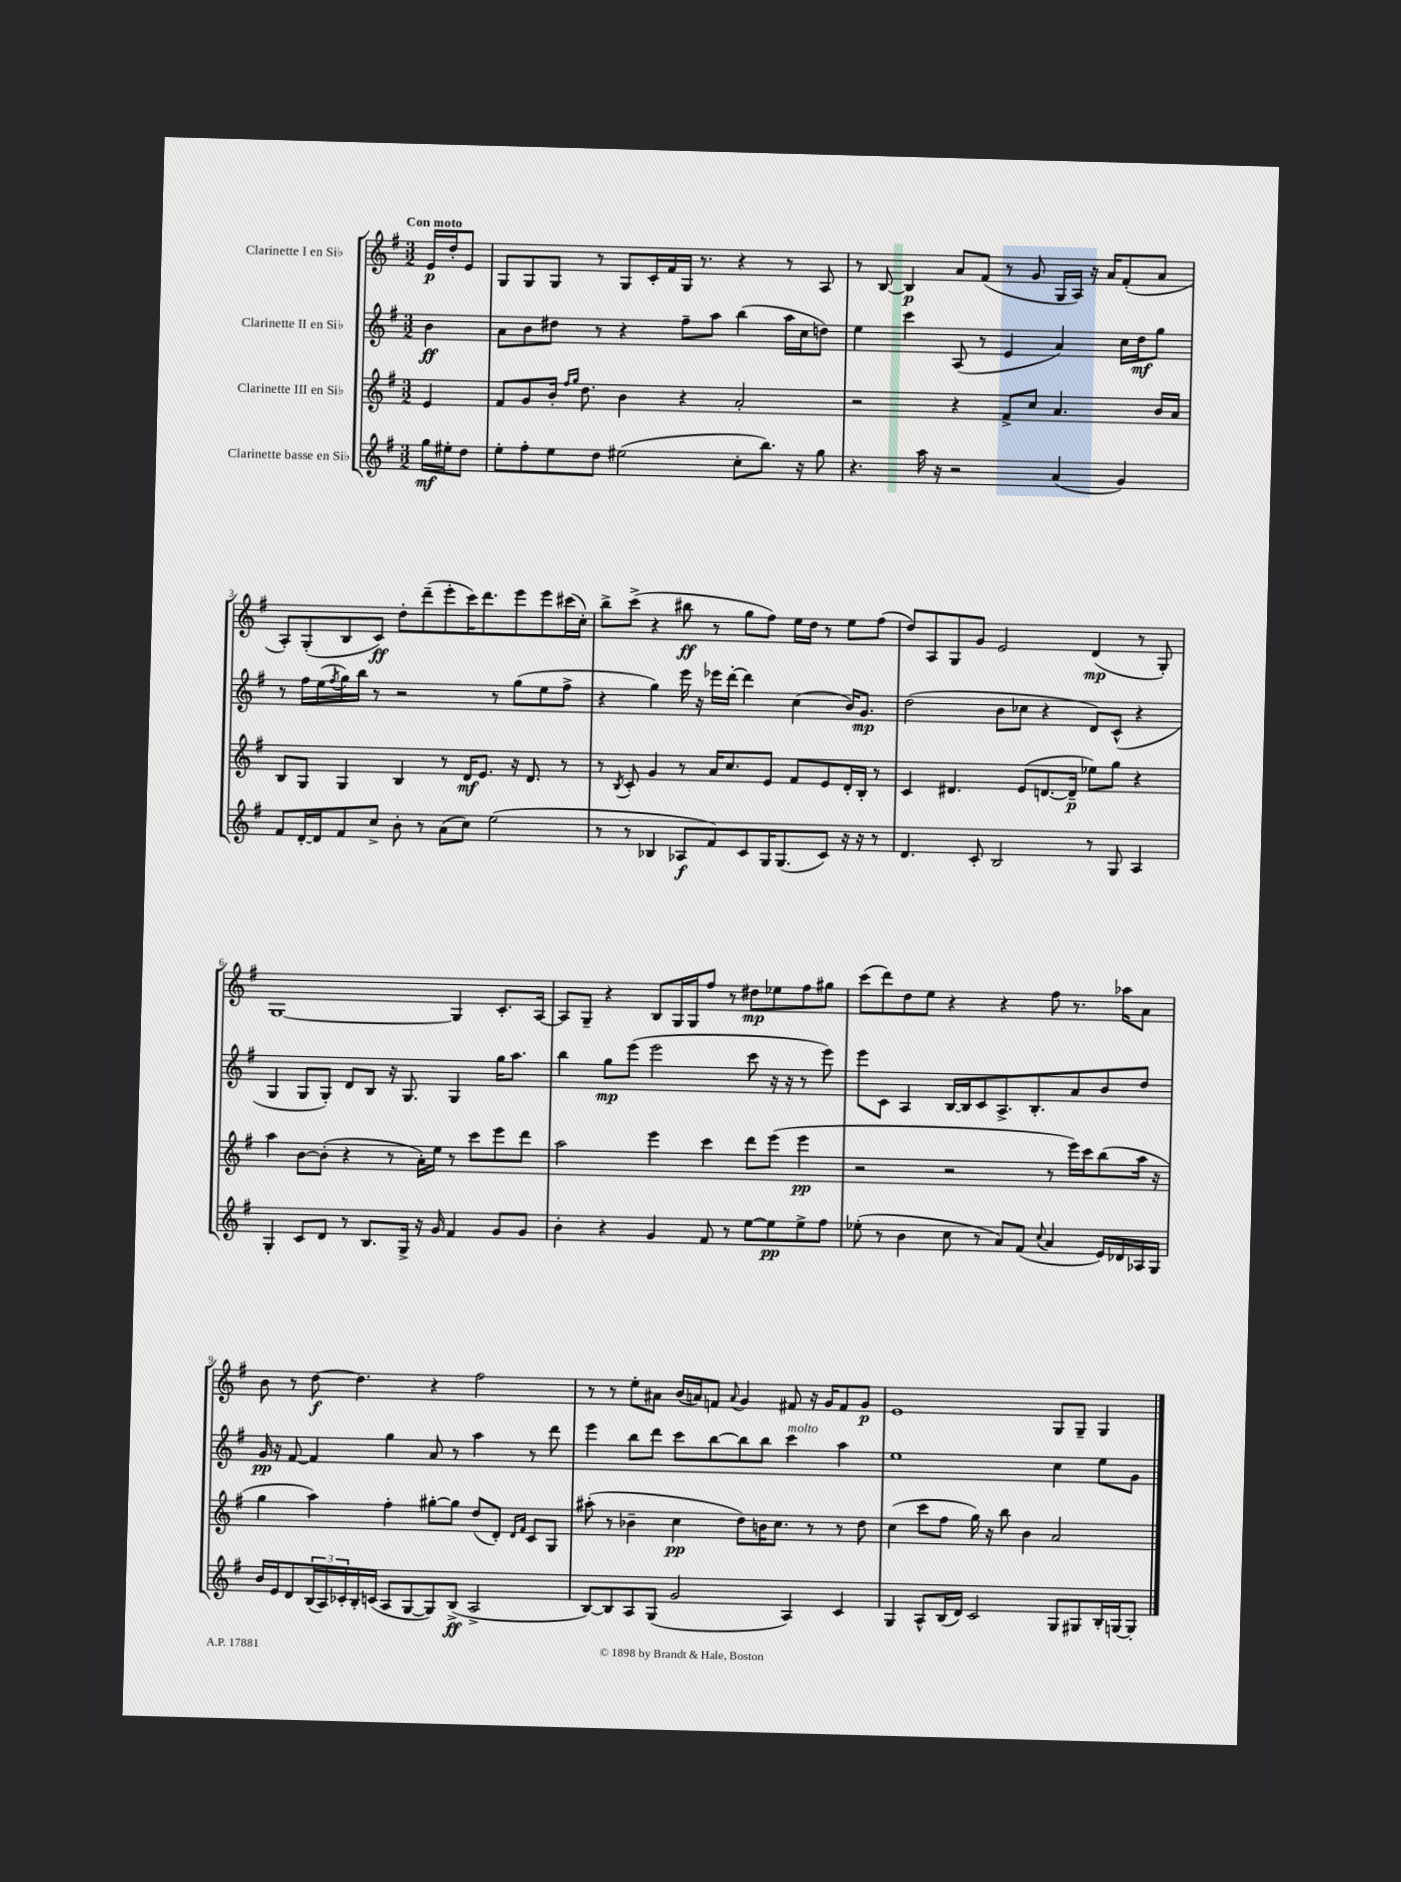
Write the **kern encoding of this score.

**kern	**dynam	**kern	**dynam	**kern	**dynam	**kern	**dynam
*part4	*part4	*part3	*part3	*part2	*part2	*part1	*part1
*staff4	*staff4	*staff3	*staff3	*staff2	*staff2	*staff1	*staff1
*I"Clarinette basse en Si♭	*	*I"Clarinette III en Si♭	*	*I"Clarinette II en Si♭	*	*I"Clarinette I en Si♭	*
*clefG2	*	*clefG2	*	*clefG2	*	*clefG2	*
*k[f#]	*	*k[f#]	*	*k[f#]	*	*k[f#]	*
*M3/2	*	*M3/2	*	*M3/2	*	*M3/2	*
=	=	=	=	=	=	=	=
!	!	!	!	!	!	!LO:TX:a:B:t=Con moto	!
16gg\LL	mf	4e/	.	4b\	ff	16e/LL	p
16ee#X'\J	.	.	.	.	.	16dd'/J	.
8dd\J	.	.	.	.	.	8e/J	.
=1	=1	=1	=1	=1	=1	=1	=1
8ee'\L	.	8f#/L	.	8a\L	.	8G/L	.
8ff#'\	.	8g/	.	8b\	.	8G/	.
8ee\	.	16b'/Jk	.	8dd#X\J	.	8G/J	.
.	.	16qqff#/LL	.	.	.	.	.
.	.	16qqgg/JJ	.	.	.	.	.
.	.	8.dd\	.	.	.	.	.
8dd\J	.	.	.	8r	.	8r	.
(2ee#X\	.	4b\	.	4r	.	8G/L	.
.	.	.	.	.	.	16c'/L	.
.	.	.	.	.	.	16f#/	.
.	.	4r	.	8ff#~\L	.	16G/JJ	.
.	.	.	.	.	.	8.r	.
.	.	.	.	8aa\J	.	.	.
8cc'\L	.	2a'/	.	(4bb\	.	4r	.
8.bb\J)	.	.	.	.	.	.	.
.	.	.	.	16aa\LL	.	8r	.
16r	.	.	.	16cc\J	.	.	.
8gg\	.	.	.	8ddn\J)	.	8A/	.
=2	=2	=2	=2	=2	=2	=2	=2
4.r	.	2r	.	4ee\	.	8r	.
.	.	.	.	.	.	[8B/	.
.	.	.	.	4ccc\	.	4B/]	p
16aa\	.	.	.	.	.	.	.
16r	.	.	.	.	.	.	.
2r	.	4r	.	(8A/	.	8a/L	.
.	.	.	.	8r	.	(8f#/J	.
.	.	8f#^/L	.	4e/	.	8r	.
.	.	8cc/J	.	.	.	8g/	.
(4a/	.	4.a/	.	4a/)	.	16G/LL	.
.	.	.	.	.	.	16A/JJ)	.
.	.	.	.	.	.	16r	.
.	.	.	.	.	.	16a/KL	.
4g/)	.	.	.	16cc\LL	.	(8f#'/	.
.	.	.	.	16dd\J	mf	.	.
.	.	16b/LL	.	8gg\J	.	8a/J	.
.	.	16a/JJ	.	.	.	.	.
!!LO:LB:g=z
=3	=3	=3	=3	=3	=3	=3	=3
8f#/L	.	8B/L	.	8r	.	8A'/L)	.
[16d'/L	.	8G/J	.	16ff#\LL	.	(8G'/	.
16d/J]	.	.	.	(16ee\	.	.	.
.	.	.	.	8qff#/	.	.	.
8f#/	.	4G/	.	16gg\)	.	8B/	.
.	.	.	.	16bb\JJ	.	.	.
8cc^/J	.	.	.	8r	.	8c/J)	ff
8b'\	.	4B/	.	2r	.	8dd'\L	.
8r	.	.	.	.	.	(8ddd~\	.
(8a\L	.	8r	.	.	.	8eee'\	.
8cc\J)	.	16d/KL	mf	.	.	16ccc\K)	.
.	.	8.e/J	.	.	.	8.ddd\	.
(2ee\	.	.	.	8r	.	.	.
.	.	16r	.	(8gg\L	.	8eee\	.
.	.	8.d/	.	.	.	.	.
.	.	.	.	8ee\	.	8eee\	.
.	.	8r	.	8ff#^\J	.	(16ccc#X\L	.
.	.	.	.	.	.	16cc'\JJ)	.
=4	=4	=4	=4	=4	=4	=4	=4
8r	.	8r	.	4r	.	8bb^\L	.
.	.	8qB/	.	.	.	.	.
8r	.	8c'/	.	.	.	(8ccc^\J	.
4B-X/	.	4g/	.	4gg\)	.	4r	.
8A-X/L	f	8r	.	16eee\	.	8bb#X\	ff
.	.	.	.	16r	.	.	.
8f#/)	.	16a/KL	.	16eee-X\LL	.	8r	.
.	.	8.cc/	.	[16ddd'\JJ	.	.	.
8c/	.	.	.	4ddd\]	.	8gg\L	.
16G/K	.	8e/J	.	.	.	8ff#\J)	.
(8.G/	.	.	.	.	.	.	.
.	.	8f#/L	.	(4cc\	.	16ee\LL	.
.	.	.	.	.	.	16dd\JJ	.
8c/J)	.	8e/	.	.	.	8r	.
16r	.	16d'/L	.	16b/KL)	.	8ee\L	.
16r	.	16B'/JJ	.	8.g/J	mp	.	.
8r	.	8r	.	.	.	(8ff#\J	.
=5	=5	=5	=5	=5	=5	=5	=5
4.d/	.	4c/	.	(2dd\	.	8dd/L)	.
.	.	.	.	.	.	8A/	.
.	.	4.d#X/	.	.	.	8G/	.
8c'/	.	.	.	.	.	8g/J	.
2B/	.	.	.	8b\L	.	2e/	.
.	.	(8e/L	.	8cc-X\J	.	.	.
.	.	[8.dn/	.	4r	.	.	.
.	.	16d~/Jk]	p	.	.	.	.
8r	.	8ee-X\L)	.	8d/L)	.	(4d/	mp
8G/	.	8gg\J	.	(8c^^/J	.	.	.
4A/	.	4r	.	4r	.	8r	.
.	.	.	.	.	.	8G'/)	.
!!LO:LB:g=z
=6	=6	=6	=6	=6	=6	=6	=6
4G'/	.	4aa\	.	4G/	.	[1G	.
8c/L	.	[8b\L	.	8G/L	.	.	.
8d/J	.	(8b'\J]	.	8G'/J)	.	.	.
8r	.	4r	.	8d/L	.	.	.
8.B/L	.	.	.	8B/J	.	.	.
.	.	8r	.	16r	.	.	.
16G^/Jk	.	.	.	8.G/	.	.	.
16r	.	16a'\LL)	.	.	.	.	.
16g/	.	16ee\JJ	.	.	.	.	.
4f#/	.	8r	.	4G/	.	4G/]	.
.	.	8ccc\L	.	.	.	.	.
8g/L	.	8eee\	.	16gg\KL	.	8.c'/L	.
.	.	.	.	8.aa\J	.	.	.
8g/J	.	8ddd\J	.	.	.	.	.
.	.	.	.	.	.	[16A/Jk	.
=7	=7	=7	=7	=7	=7	=7	=7
4b'\	.	2aa\	.	4bb\	.	8A/L]	.
.	.	.	.	.	.	8G~/J	.
4r	.	.	.	8gg\L	mp	4r	.
.	.	.	.	(8eee\J	.	.	.
4g/	.	4eee\	.	2eee\	.	8B/L	.
.	.	.	.	.	.	16G/L	.
.	.	.	.	.	.	16G/J	.
8f#/	.	4ccc\	.	.	.	8ff#/J	.
8r	.	.	.	.	.	8r	.
[8ee\L	.	8ddd\L	.	8ccc\	.	8dd#X\L	mp
8ee\]	pp	(8eee\J	.	16r	.	8ee-X\	.
.	.	.	.	16r	.	.	.
8ee^\	.	4eee\	pp	8r	.	8ff#\	.
8ff#\J	.	.	.	8eee\)	.	8gg#X\J	.
=8	=8	=8	=8	=8	=8	=8	=8
(8ee-X'\	.	2r	.	8eee\L	.	(8ccc\L	.
8r	.	.	.	8c\J	.	8ddd\)	.
4b\	.	.	.	4A/	.	8dd\	.
.	.	.	.	.	.	8ee\J	.
8cc\	.	2r	.	[16B/LL	.	4r	.
.	.	.	.	16B/J]	.	.	.
8r	.	.	.	8c/	.	.	.
8a/L)	.	.	.	8.A^/	.	4r	.
(8f#/J	.	.	.	.	.	.	.
.	.	.	.	8.B'/	.	.	.
8qqcc/	.	.	.	.	.	.	.
4a/	.	8r	.	.	.	8ff#\	.
.	.	16eee\LL)	.	8a/	.	8.r	.
.	.	16ccc\J	.	.	.	.	.
16e/LL)	.	(8bb\	.	8b/	.	.	.
16d-X/	.	.	.	.	.	16aa-X\KL	.
16A-X/	.	16aa\Jk	.	8dd/J	.	8a\J	.
16G/JJ	.	16r	.	.	.	.	.
!!LO:LB:g=z
=9	=9	=9	=9	=9	=9	=9	=9
16b/LL	.	4gg\	.	16g/	pp	8b\	.
16e/J	.	.	.	16r	.	.	.
8d/	.	.	.	[8f#/	.	8r	.
(24B/L	.	4aa\)	.	4f#/]	.	[8dd\	f
24A/)	.	.	.	.	.	.	.
24c-X'/	.	.	.	.	.	.	.
16B'/	.	.	.	.	.	4.dd\]	.
(16cn/JJ	.	.	.	.	.	.	.
8A/L	.	4ff#'\	.	4gg\	.	.	.
[8G/	.	.	.	.	.	.	.
8G/])	.	[8gg#X'\L	.	8a/	.	4r	.
(8B^/J	ff	8gg#\J]	.	8r	.	.	.
2A^/	.	(8dd/L	.	4aa\	.	2ff#\	.
.	.	8d'/J)	.	.	.	.	.
.	.	16qqd/LL	.	.	.	.	.
.	.	16qqf#/JJ	.	.	.	.	.
.	.	8c/L	.	8r	.	.	.
.	.	8G/J	.	8ddd\	.	.	.
=10	=10	=10	=10	=10	=10	=10	=10
[8B/L)	.	(8aa#X'\	.	4eee\	.	8r	.
8B/]	.	8r	.	.	.	8r	.
8A/	.	4b-X~\	.	8bb\L	.	8ee'\L	.
(8G/J	.	.	.	8ddd\J	.	8a#X\J	.
2g/	.	4cc\	pp	8ccc\L	.	(16b/LL	.
.	.	.	.	.	.	16an/J)	.
.	.	.	.	[8bb\	.	8fn/J	.
.	.	.	.	.	.	8qqa/	.
.	.	8dd\L)	.	8bb\]	.	4g/	.
.	.	16bn\K	.	8bb\J	.	.	.
.	.	8.cc\J	.	.	.	.	.
!	!	!	!	!LO:TX:a:i:t=molto	!	!	!
4A/)	.	.	.	4ccc\	.	8f#X/	.
.	.	8r	.	.	.	16r	.
.	.	.	.	.	.	16g/KL	.
4c/	.	8r	.	4aa\	.	8f#/	.
.	.	8dd\	.	.	.	8g/J	p
=11	=11	=11	=11	=11	=11	=11	=11
4G/	.	(4cc\	.	1ee	.	1e	.
8A^^/L	.	8ccc\L	.	.	.	.	.
(16B/L	.	8ff#\J	.	.	.	.	.
16d/JJ)	.	.	.	.	.	.	.
2c/	.	16gg\)	.	.	.	.	.
.	.	16r	.	.	.	.	.
.	.	8bb\	.	.	.	.	.
.	.	4b\	.	.	.	.	.
8G/L	.	2a/	.	4cc\	.	8G/L	.
8G#X/	.	.	.	.	.	8G~/J	.
16B'/L	.	.	.	8ee\L	.	4G/	.
[16Gn/J	.	.	.	.	.	.	.
8G'/J]	.	.	.	8g\J	.	.	.
==	==	==	==	==	==	==	==
*-	*-	*-	*-	*-	*-	*-	*-
